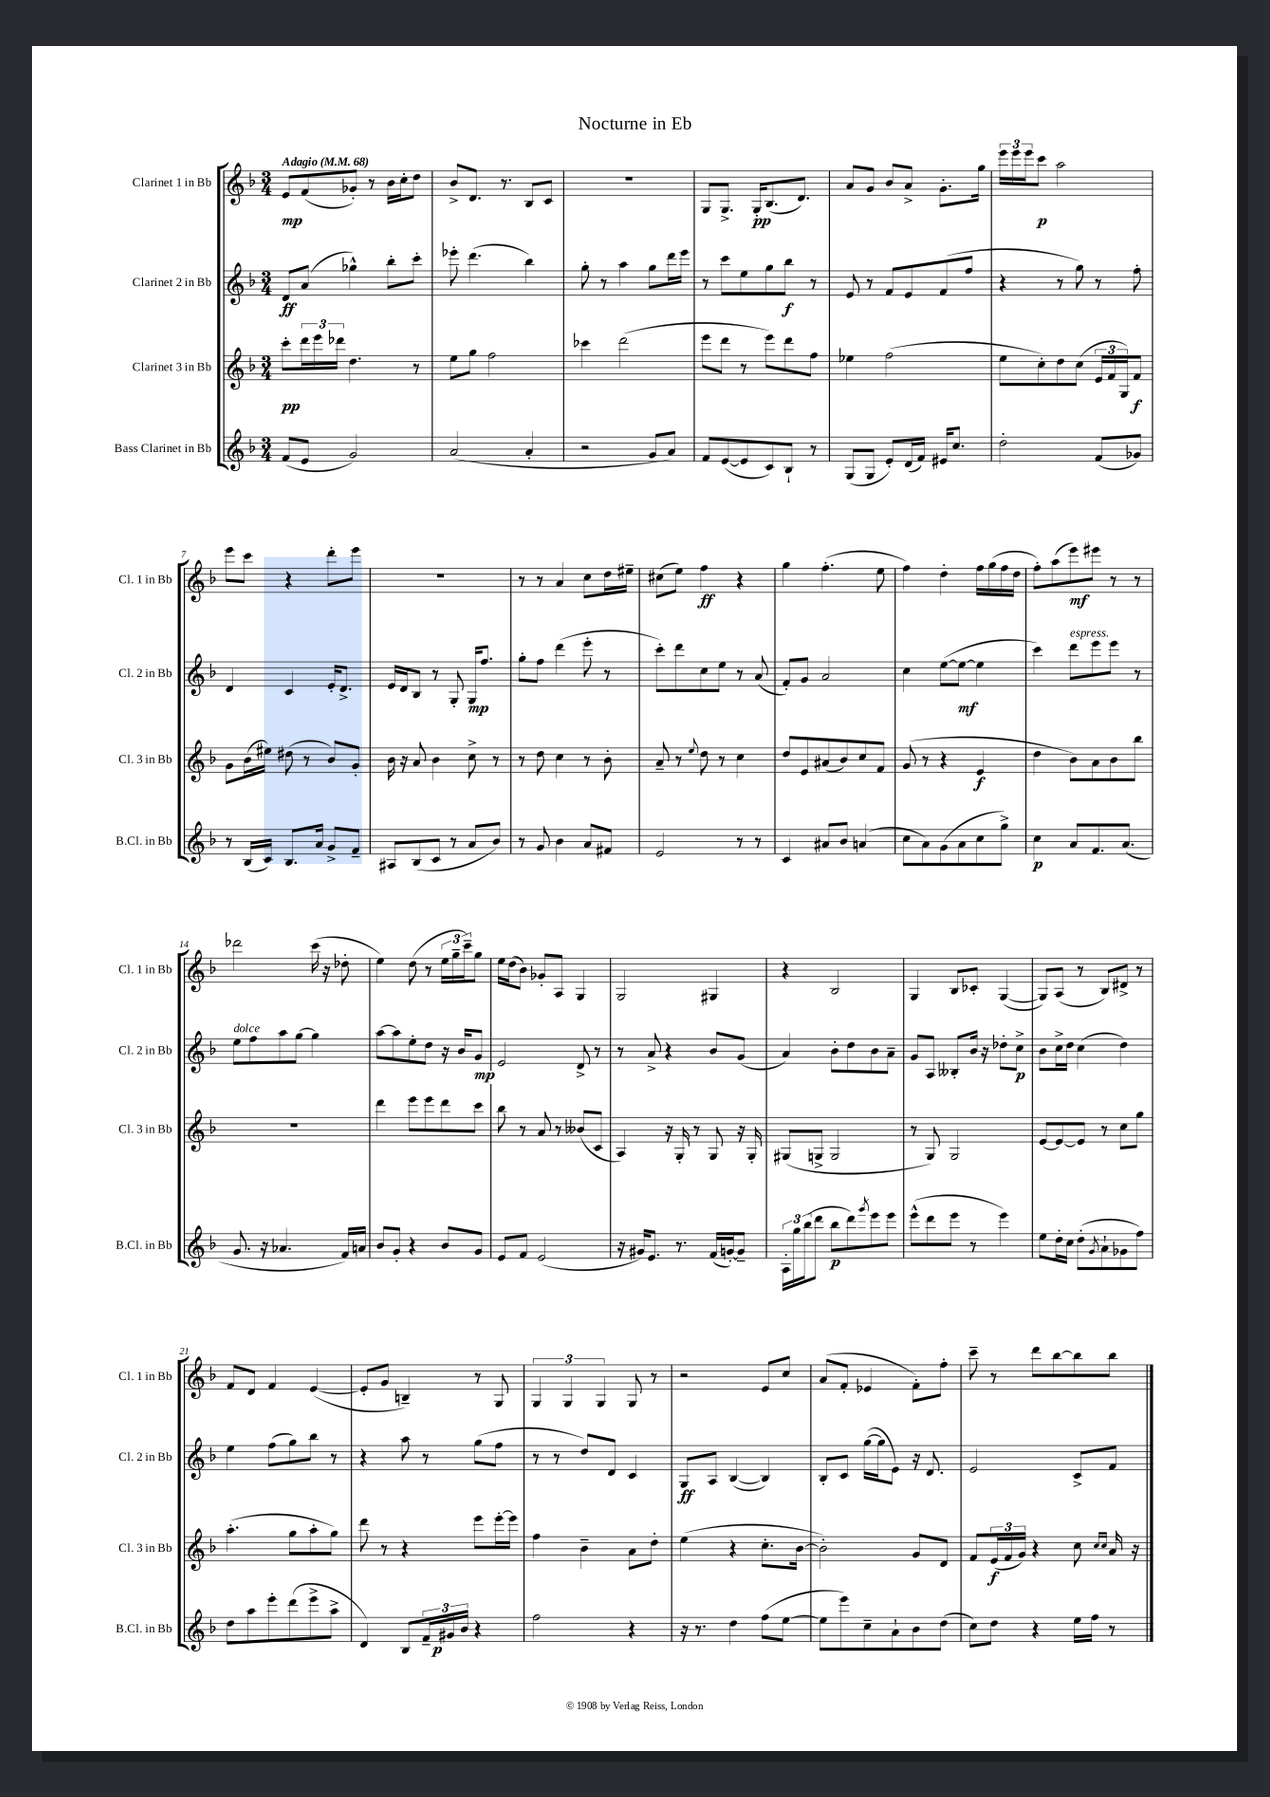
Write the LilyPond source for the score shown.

\header { title = "Nocturne in Eb" }
<<
\new StaffGroup <<
\new Staff = "s0" \with { instrumentName = "Clarinet 1 in Bb" shortInstrumentName = "Cl. 1 in Bb" } {
    \clef treble \key f \major \numericTimeSignature \time 3/4 \tempo "Adagio" 4 = 68
    e'8\mp f'8( ges'8-.) r8 bes'16 c''16-. d''8 |
    bes'8-> d'8. r8. bes8 c'8 |
    R2. |
    g8 g8.-> g16-.\pp bes8.( d'8.) |
    a'8 g'8 bes'8 a'8-> g'8.-. g''16 |
    \tuplet 3/2 { e'''16 e'''16 e'''16 } c'''8\p a''2 |
    e'''8 c'''8 r4 d'''8-. e'''8 |
    R2. |
    r8 r8 a'4 c''8 d''16 eis''16-- |
    cis''8( e''8) f''4\ff r4 |
    g''4 f''4.-.( e''8 |
    f''4) d''4-. f''16 g''16( f''16 d''16 |
    f''8-.) a''8( e'''8\mf) eis'''8 r8 r8 |
    des'''2 c'''16( r16 des''8-. |
    e''4) d''8( r8 \tuplet 3/2 { e''16 g''16-- c'''16--) } g''8 |
    e''16 d''16( bes'8) ges'8-. a8 g4 |
    g2 gis4 |
    r4 bes2 |
    g4 bes8 ces'8-. g4~( |
    g8) a8( r8 bes8) dis'8-> r8 |
    f'8 d'8 f'4 e'4~( |
    e'8-. g'8 b4--) r8 g8 |
    \tuplet 3/2 { g4 g4 g4 } g8 r8 |
    r2 e'8 c''8 |
    a'8( f'8-. ees'4 f'8-.) f''8-. |
    c'''8-- r8 d'''8 bes''8~ bes''8 bes''8 \bar "|." |
}
\new Staff = "s1" \with { instrumentName = "Clarinet 2 in Bb" shortInstrumentName = "Cl. 2 in Bb" } {
    \clef treble \key f \major \numericTimeSignature \time 3/4
    d'8\ff a'8( ges''4-^) bes''8-. c'''8-. |
    ees'''8-. d'''4.( bes''4) |
    g''8-. r8 a''4 g''8 d'''16 e'''16 |
    r8 c'''8 e''8 g''8 bes''8\f r8 |
    e'8 r8 f'8 e'8 f'8( f''8 |
    r4 r8 g''8) r8 f''8-. |
    d'4 c'4 e'16-. d'8.-> |
    e'16 d'16 bes8 r8 g8-. g16\mp f''8. |
    g''8-. f''8 d'''4( e'''8-. r8 |
    c'''8-.) d'''8 c''8 e''8 r8 a'8( |
    f'8-.) g'8 a'2 |
    c''4 e''8~( e''8~\mf e''4 |
    c'''4) d'''8^\markup { \italic "espress." } e'''8 e'''8 r8 |
    e''8^\markup { \italic "dolce" } f''8 a''8 g''8~ g''4 |
    a''8~ a''8 e''8-. d''8 r16 bes'16 g'8\mp |
    e'2 d'8-> r8 |
    r8 a'8-> r4 bes'8 g'8( |
    a'4) bes'8-. d''8 bes'8 a'8-- |
    g'8 a8 beses8-. bes'16 r16 des''8-. c''8->\p |
    bes'8 c''16-> d''16 c''4( d''4) |
    e''4 f''8( g''8) bes''8 r8 |
    r4 a''8 r8 g''8( f''8 |
    r8 r8 d''8) d'8 c'4 |
    g8\ff a8 bes4~( bes4) |
    bes8-. c'8 g''16~( g''16 e'8) r16 d'8. |
    e'2 c'8-> f'8 \bar "|." |
}
\new Staff = "s2" \with { instrumentName = "Clarinet 3 in Bb" shortInstrumentName = "Cl. 3 in Bb" } {
    \clef treble \key f \major \numericTimeSignature \time 3/4
    c'''8-.\pp \tuplet 3/2 { d'''16 e'''16 des'''16 } d''4. r8 |
    e''8 g''8 f''2 |
    ces'''4 d'''2( |
    e'''8 d'''8 r8 e'''8) d'''8 f''8 |
    ees''4 f''2( |
    e''8 c''8-.) d''8 c''8( \tuplet 3/2 { e'16 f'16 g16) } f'8\f |
    g'8 bes'16( eis''16) dis''8( r8 bes'8) g'8-. |
    bes'16 r16 a'8 bes'4 c''8-> r8 |
    r8 d''8 c''4 r8 bes'8-. |
    a'8-- r8 \appoggiatura { e''8 } d''8 r8 c''4 |
    d''8 e'8 ais'8( bes'8) c''8 f'8 |
    g'8( r8 r4 e'4\f |
    d''4 bes'8) a'8 bes'8 bes''8 |
    R2. |
    d'''4 e'''8 e'''8 d'''8 c'''8 |
    bes''8 r8 a'8 r8 beses'8( c'8 |
    a4) r16 g16-. r8 g8 r16 g16-. |
    gis8( g8-> g2 |
    r8 g8) g2 |
    e'8~ e'8~ e'8 r8 c''8 g''8 |
    a''4.-.( g''8 a''8-. g''8) |
    d'''8 r8 r4 e'''8 e'''16~-. e'''16 |
    f''4 bes'4-- a'8 d''8-. |
    e''4( r4 c''8.-. bes'16~ |
    bes'2-.) g'8 d'8 |
    f'8 \tuplet 3/2 { e'16\f( f'16 g'16) } r4 c''8 \grace { c''16 c''16 } a'16 r16 \bar "|." |
}
\new Staff = "s3" \with { instrumentName = "Bass Clarinet in Bb" shortInstrumentName = "B.Cl. in Bb" } {
    \clef treble \key f \major \numericTimeSignature \time 3/4
    f'8( e'8 g'2) |
    a'2( a'4-. |
    r2 g'8 a'8) |
    f'8 e'8~( e'8 c'8) bes8-! r8 |
    g8( g8 e'8-.) d'16( f'16) eis'16 c''8. |
    d''2-. f'8( ges'8) |
    r8 bes16( c'16) bes8. a'16 g'8-> f'8-- |
    ais8 bes8( c'8 r8 a'8 bes'8) |
    r8 g'8 bes'4 a'8 fis'8 |
    e'2 r8 r8 |
    c'4 ais'8 bes'8 a'4( |
    c''8 a'8) g'8( a'8 c''8 g''8->) |
    c''4\p a'8 f'8. a'8.( |
    g'8. r16 aes'4. f'16) a'16 |
    bes'8 g'8-. r4 bes'8 g'8 |
    e'8 f'8 e'2( |
    r16 gis'16) e'8. r8. f'16( g'16~-.) g'8-- |
    \tuplet 3/2 { a16-. g''16 bes''16( } d'''8 bes''8\p d'''8) \acciaccatura { g'''8 } e'''8 e'''8 |
    e'''8-^( d'''8 e'''8 r8 e'''4) |
    e''8 d''16-. c''16 d''8-.( \acciaccatura { g'8 } a'8-! ges'8 f''8) |
    d''8 a''8 e'''8-. d'''8( e'''8-> a''8-> |
    d'4) bes8 \tuplet 3/2 { f'16-- gis'16\p bes'16 } r4 |
    f''2 r4 |
    r16 r8. d''4 f''8( e''8~ |
    e''8 e'''8) c''8-- a'8-! bes'8 d''8( |
    c''8) d''8 r4 e''16 f''16 r8 \bar "|." |
}
>>
>>
